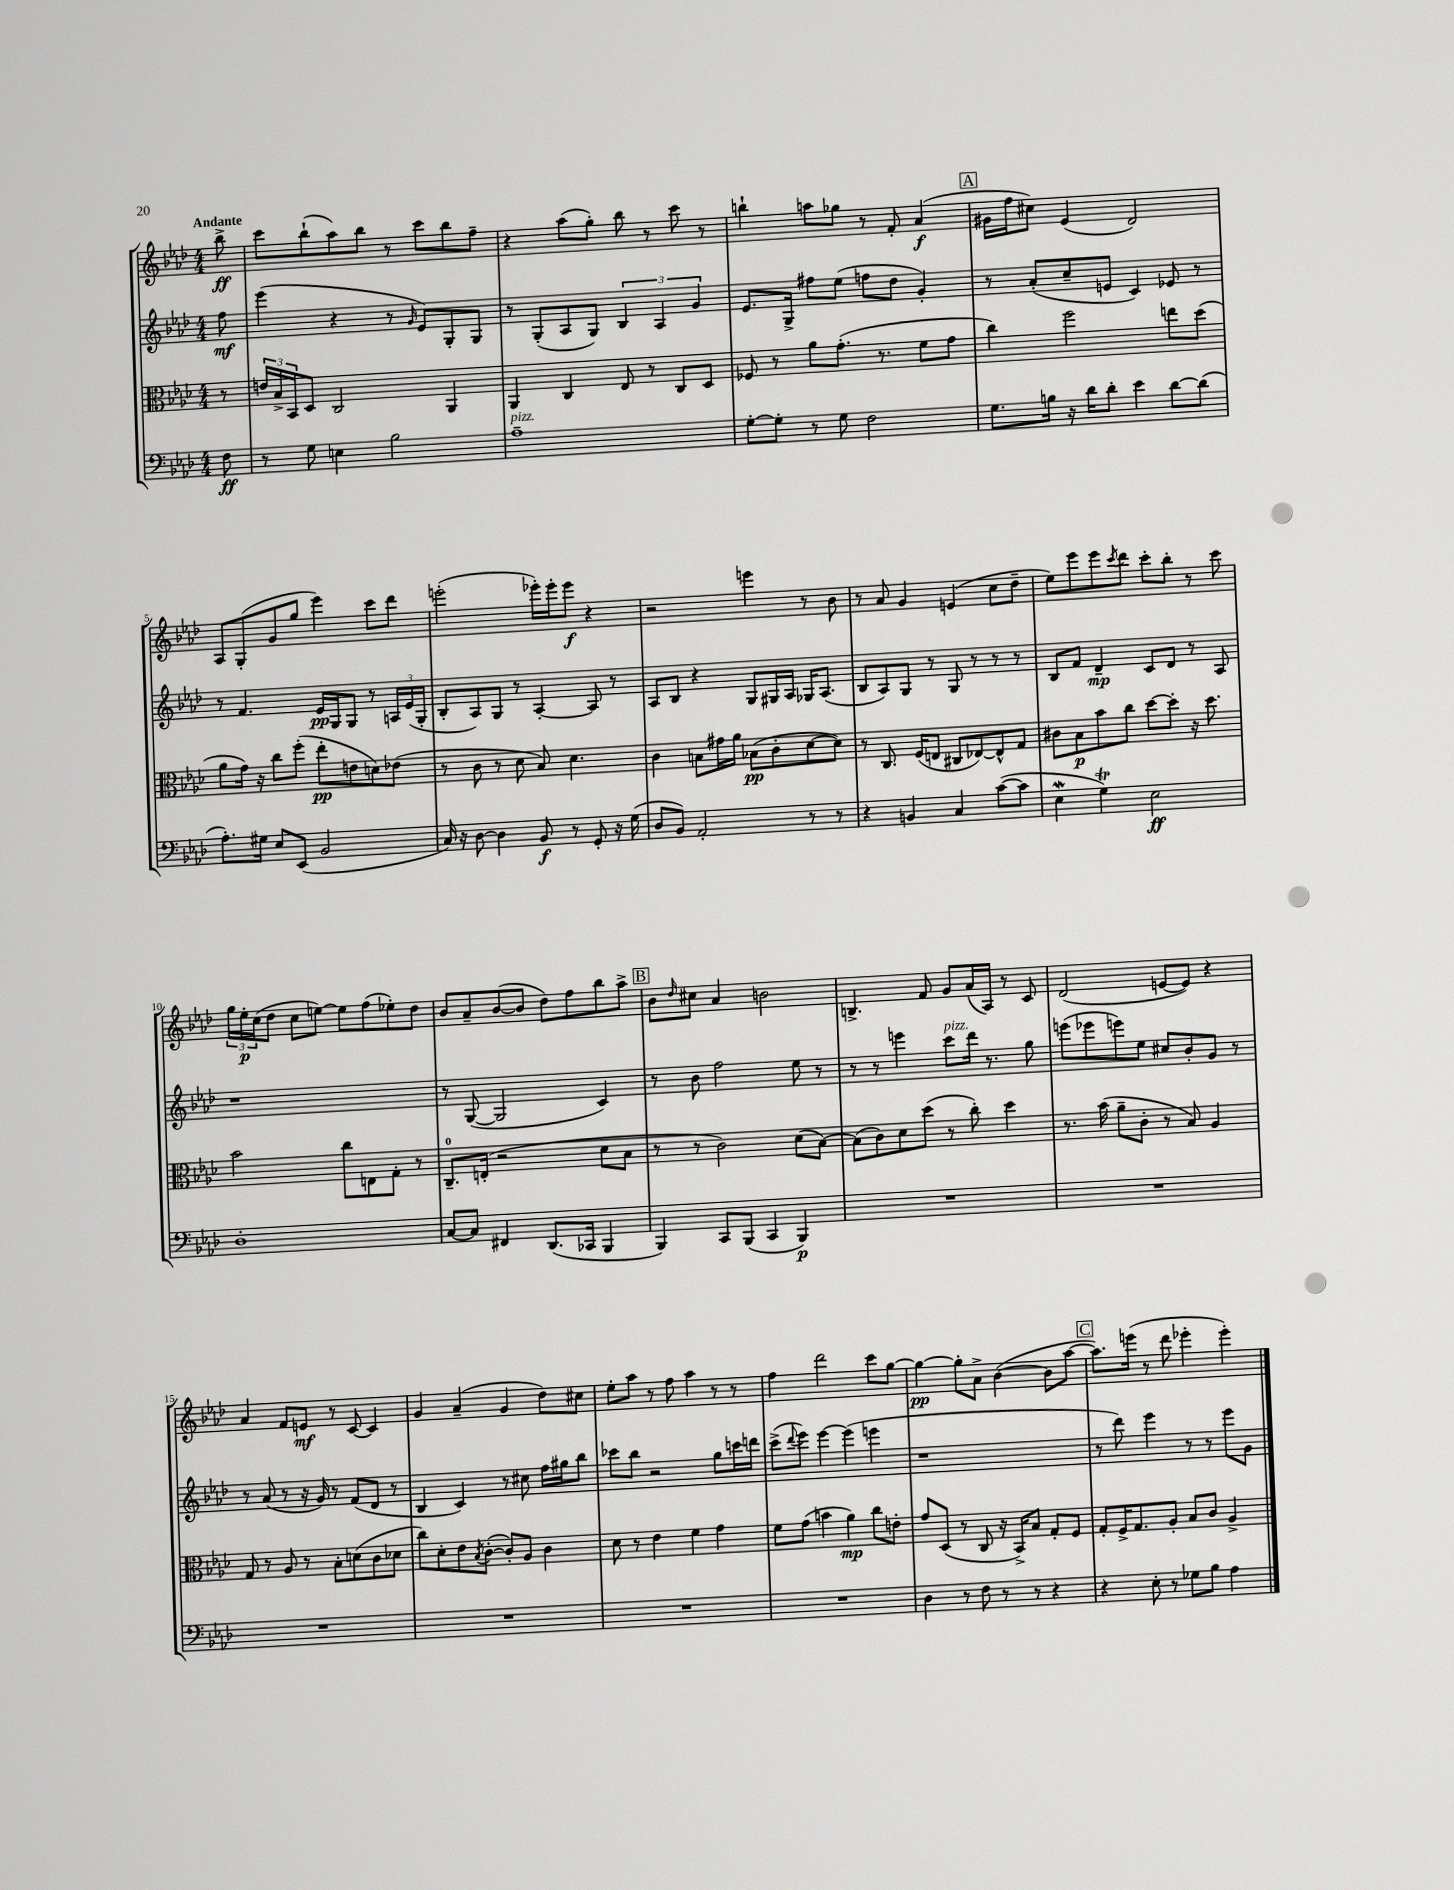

**kern	**dynam	**kern	**dynam	**kern	**dynam	**kern	**dynam
*part4	*part4	*part3	*part3	*part2	*part2	*part1	*part1
*staff4	*staff4	*staff3	*staff3	*staff2	*staff2	*staff1	*staff1
*clefF4	*	*clefC3	*	*clefG2	*	*clefG2	*
*k[b-e-a-d-]	*	*k[b-e-a-d-]	*	*k[b-e-a-d-]	*	*k[b-e-a-d-]	*
*M4/4	*	*M4/4	*	*M4/4	*	*M4/4	*
=	=	=	=	=	=	=	=
!	!	!	!	!	!	!LO:TX:a:B:t=Andante	!
8F\	ff	8r	.	8ff\	mf	8bb-^\	ff
=1	=1	=1	=1	=1	=1	=1	=1
8r	.	24en/LL	.	(4eee-\	.	8ccc\L	.
.	.	24B-^/	.	.	.	.	.
.	.	24BB-/J	.	.	.	.	.
8G\	.	8D-/J	.	.	.	(8bb-`\	.
4En\	.	2C/	.	4r	.	8aa-\)	.
.	.	.	.	.	.	8bb-\J	.
2B-\	.	.	.	8r	.	8r	.
.	.	.	.	16qqg/	.	.	.
.	.	.	.	8e-/L)	.	8ccc\L	.
.	.	4AA-/	.	8G'/	.	8bb-\	.
.	.	.	.	8G/J	.	8ff~\J	.
=2	=2	=2	=2	=2	=2	=2	=2
!LO:TX:a:i:t=pizz.	!	!	!	!	!	!	!
1A-~	.	4AA-/	.	8r	.	4r	.
.	.	.	.	(8G'/L	.	.	.
.	.	4C/	.	8A-/	.	(8aa-\L	.
.	.	.	.	8G/J)	.	8gg'\J)	.
.	.	8E-/	.	6B-/	.	8bb-\	.
.	.	8r	.	.	.	8r	.
.	.	.	.	6A-/	.	.	.
.	.	8C/L	.	.	.	8ccc\	.
.	.	.	.	6g/	.	.	.
.	.	8D-/J	.	.	.	8r	.
=3	=3	=3	=3	=3	=3	=3	=3
[8G'\L	.	8F-X/	.	8.e-/L	.	4bbn`\	.
8G'\J]	.	8r	.	.	.	.	.
.	.	.	.	16G^/Jk	.	.	.
8r	.	8a-\L	.	8ff#X\L	.	8aan\L	.
8G\	.	(8.g'\J	.	(8ee-\J	.	8gg-X\J	.
2F\	.	.	.	8ffn\L	.	8r	.
.	.	8.r	.	.	.	.	.
.	.	.	.	8dd-\J	.	8f'/	.
.	.	8f\L	.	4g'/)	.	(4a-/	f
.	.	8g\J	.	.	.	.	.
!!LO:REH:place=s1:t=A
=4	=4	=4	=4	=4	=4	=4	=4
8.G\L	.	4cc\)	.	8r	.	16g#X\LL	.
.	.	.	.	.	.	16ff\J	.
.	.	.	.	(8a-'/L	.	8cc#X\J)	.
16Bn\Jk	.	.	.	.	.	.	.
16r	.	2ff\	.	8cc~/	.	(4e-/	.
16d-\KL	.	.	.	.	.	.	.
8d-'\J	.	.	.	8en/J	.	.	.
4e-\	.	.	.	4c/)	.	2d-/)	.
[8d-\L	.	8een\L	.	8e-X/	.	.	.
(8d-\J]	.	(8dd-\J	.	8r	.	.	.
!!LO:LB:g=z
=5	=5	=5	=5	=5	=5	=5	=5
8.A-'\L)	.	8a-\L	.	8r	.	8A-/L	.
.	.	16g\Jk)	.	4.f/	.	(8G'/	.
16G#X\Jk	.	16r	.	.	.	.	.
8E-/L	.	8cc\L	.	.	.	8g/	.
(8EE-/J	.	(8ff'\J	.	.	.	8gg/J	.
2BB-/	.	8ee-'\L	pp	16e-/LL	pp	4eee-\)	.
.	.	.	.	16G/J	.	.	.
.	.	8en\	.	8G/J	.	.	.
.	.	8dn\)	.	8r	.	8ccc\L	.
.	.	(8e-X\J	.	24An/LL	.	8ddd-\J	.
.	.	.	.	(24e-/	.	.	.
.	.	.	.	24G'/JJ	.	.	.
=6	=6	=6	=6	=6	=6	=6	=6
16C/)	.	8r	.	8B-'/L	.	(2eeen'\	.
16r	.	.	.	.	.	.	.
[8D-\	.	8c\	.	8A-/)	.	.	.
4D-\]	.	8r	.	8G/J	.	.	.
.	.	8d-\	.	8r	.	.	.
8BB-/	f	8B-/)	.	[4A-'/	.	16eee-X'\LL)	.
.	.	.	.	.	.	16eee-'\J	.
8r	.	4.d-\	.	.	.	8eee-\J	f
8GG'/	.	.	.	8A-/]	.	4r	.
16r	.	.	.	8r	.	.	.
(16G\	.	.	.	.	.	.	.
=7	=7	=7	=7	=7	=7	=7	=7
8D-/L	.	4c\	.	8A-/L	.	2r	.
8BB-/J)	.	.	.	8B-/J	.	.	.
2AA-'/	.	8Bn\L	.	4r	.	.	.
.	.	16g#X\L	.	.	.	.	.
.	.	16a-\JJ	.	.	.	.	.
.	.	(8B-X\L	pp	8G/L	.	4eeen\	.
.	.	8c'\	.	16G#X/L	.	.	.
.	.	.	.	16A-/JJ	.	.	.
8r	.	[8d-\	.	16G-X/KL	.	8r	.
.	.	.	.	(8.A-/J	.	.	.
8r	.	8d-\J])	.	.	.	8b-\	.
=8	=8	=8	=8	=8	=8	=8	=8
4r	.	8r	.	8B-/L	.	8r	.
.	.	8.C/	.	8A-/)	.	8a-/	.
4BBn/	.	.	.	8G/J	.	4g/	.
.	.	(16F/KL	.	.	.	.	.
.	.	8En/J	.	8r	.	.	.
4C/	.	8C#X/L	.	8G/	.	(4en/	.
.	.	[8E-X/)	.	8r	.	.	.
([8c\L	.	8E-^^/]	.	8r	.	8cc\L	.
8c\J]	.	8G/J	.	8r	.	8dd-~\J	.
=9	=9	=9	=9	=9	=9	=9	=9
4E-W\	.	8c#X\L	.	8B-/L	.	8ee-\L)	.
.	.	8B-\	p	8f/J	.	8eee-\	.
4Gt\)	.	8b-\	.	4d-~/	mp	8eee-\	.
.	.	.	.	.	.	8qccc/	.
.	.	8cc\J	.	.	.	8ddd-\J	.
2E-\	ff	[8dd-\L	.	8c/L	.	8ccc'\L	.
.	.	8dd-'\J]	.	8d-/J	.	8bb-'\J	.
.	.	16r	.	8r	.	8r	.
.	.	8.dd-\	.	.	.	.	.
.	.	.	.	8A-/	.	8ccc\	.
!!LO:LB:g=z
=10	=10	=10	=10	=10	=10	=10	=10
1D-'	.	2b-\	.	1r	.	24gg\LL	.
.	.	.	.	.	.	24ee-'\	p
.	.	.	.	.	.	(24cc\J	.
.	.	.	.	.	.	8dd-\J	.
.	.	.	.	.	.	8cc\L	.
.	.	.	.	.	.	[8een\J)	.
.	.	8cc\L	.	.	.	8ee\L]	.
.	.	8En\	.	.	.	(8ff\	.
.	.	8G'\J	.	.	.	8ee-X'\)	.
.	.	8r	.	.	.	8dd-\J	.
=11	=11	=11	=11	=11	=11	=11	=11
[8C/L	.	8.C~/L	.	8r	.	8b-/L	.
8C/J]	.	.	.	([8G/	.	8a-~/	.
.	.	(16En'/Jk	.	.	.	.	.
4FF#X/	.	2r	.	2G/]	.	([8b-/	.
.	.	.	.	.	.	8b-/J]	.
(8.DD-/L	.	.	.	.	.	8dd-\L)	.
.	.	.	.	.	.	8ff\	.
16CC-X/Jk	.	.	.	.	.	.	.
4BBB-/	.	8d-\L	.	4c/)	.	8bb-\	.
.	.	8B-\J	.	.	.	8aa-^\J	.
!!LO:REH:place=s1:t=B
=12	=12	=12	=12	=12	=12	=12	=12
4BBB-/)	.	8r	.	8r	.	8b-\L	.
.	.	.	.	.	.	16qqdd-/	.
.	.	8r	.	8b-\	.	8cc#X\J	.
8CC/L	.	2c\)	.	2ff\	.	4a-/	.
(8BBB-/J	.	.	.	.	.	.	.
4CC/	.	.	.	.	.	2bn\	.
4BBB-/)	p	(8d-\L	.	8ee-\	.	.	.
.	.	[8B-\J)	.	8r	.	.	.
=13	=13	=13	=13	=13	=13	=13	=13
1r	.	(8B-\L]	.	8r	.	4.Bn^/	.
.	.	8c\)	.	8r	.	.	.
.	.	8d-\	.	4eeen\	.	.	.
.	.	(8dd-\J	.	.	.	8f/	.
!	!	!	!	!LO:TX:a:i:t=pizz.	!	!	!
.	.	8r	.	8ccc\L	.	8g/L	.
.	.	8cc'\)	.	16ddd-\Jk	.	(16a-/L	.
.	.	.	.	8.r	.	16A-/JJ)	.
.	.	4dd-\	.	.	.	8r	.
.	.	.	.	8gg\	.	8c/	.
=14	=14	=14	=14	=14	=14	=14	=14
1r	.	8.r	.	(8eeen\L	.	(2d-/	.
.	.	.	.	8eee-X\	.	.	.
.	.	(16b-\	.	.	.	.	.
.	.	8a-~\L	.	8eeen\)	.	.	.
.	.	8c'\J	.	8ee-\J	.	.	.
.	.	8r	.	8cc#X/L	.	[8en/L	.
.	.	8B-/)	.	8b-'/	.	8e/J])	.
.	.	4A-/	.	8g/J	.	4r	.
.	.	.	.	8r	.	.	.
!!LO:LB:g=z
=15	=15	=15	=15	=15	=15	=15	=15
1r	.	8G/	.	8r	.	4a-/	.
.	.	8r	.	(8a-/	.	.	.
.	.	8A-/	.	8r	.	8f/L	.
.	.	8r	.	16r	.	8en/J	mf
.	.	.	.	16g/)	.	.	.
.	.	8B-'\L	.	8r	.	8r	.
.	.	(8dn\	.	(8f/L	.	[8c/	.
.	.	8c\	.	8d-/J	.	4c/]	.
.	.	8d-X\J	.	8r	.	.	.
=16	=16	=16	=16	=16	=16	=16	=16
1r	.	8cc\L)	.	4B-/	.	4g/	.
.	.	8d-'\	.	.	.	.	.
.	.	8e-\	.	4c/)	.	(4a-~/	.
.	.	8qB-/	.	.	.	.	.
.	.	([8c'\J	.	.	.	.	.
.	.	8c'/L])	.	8r	.	4g/	.
.	.	8A-/J	.	8cc#X\	.	.	.
.	.	4c\	.	16ff\LL	.	8dd-\L)	.
.	.	.	.	16gg#X\J	.	.	.
.	.	.	.	8bb-\J	.	8cc#X\J	.
=17	=17	=17	=17	=17	=17	=17	=17
1r	.	8d-\	.	8ccc-X\L	.	8ee-'\L	.
.	.	8r	.	8bb-\J	.	8aa-\J	.
.	.	4e-\	.	2r	.	8r	.
.	.	.	.	.	.	8ff\	.
.	.	4f\	.	.	.	4aa-\	.
.	.	4g\	.	8gg\L	.	8r	.
.	.	.	.	16cccn\L	.	8r	.
.	.	.	.	16dddn\JJ	.	.	.
=18	=18	=18	=18	=18	=18	=18	=18
1r	.	8f\L	.	(8ccc^\L	.	4ff\	.
.	.	.	.	8qqddd-/	.	.	.
.	.	(8g\J	.	8eee-\J)	.	.	.
.	.	4bn\	.	[4eee-\	.	2ddd-\	.
.	.	4a-\)	mp	(4eee-\]	.	.	.
.	.	8cc\L	.	4eeen\	.	8ccc\L	.
.	.	8en'\J	.	.	.	[8gg\J	.
=19	=19	=19	=19	=19	=19	=19	=19
4D-\	.	8g/L	.	1r	.	4gg\_	pp
.	.	(8D-/J	.	.	.	.	.
8r	.	8r	.	.	.	8gg'\L]	.
8F\	.	8C/	.	.	.	8a-^\J	.
8r	.	16r	.	.	.	([4b-\	.
.	.	16BB-^/KL)	.	.	.	.	.
8r	.	8B-/J	.	.	.	.	.
4r	.	8G'/L	.	.	.	8b-\L]	.
.	.	8F/J	.	.	.	[8aa-\J	.
!!LO:REH:place=s1:t=C
=20	=20	=20	=20	=20	=20	=20	=20
4r	.	8G'/L	.	8r	.	8.aa-\L])	.
.	.	16F^/K	.	8ddd-\)	.	.	.
.	.	8.G/	.	.	.	(16eeen\Jk	.
8E-'\	.	.	.	4eee-\	.	8r	.
8r	.	8A-'/J	.	.	.	8ddd-\	.
8G-X\L	.	8B-/L	.	8r	.	4eee-X'\	.
8B-\J	.	8c/J	.	8r	.	.	.
4A-\	.	4A-^/	.	8eee-\L	.	4eee-'\)	.
.	.	.	.	8g\J	.	.	.
==	==	==	==	==	==	==	==
*-	*-	*-	*-	*-	*-	*-	*-
